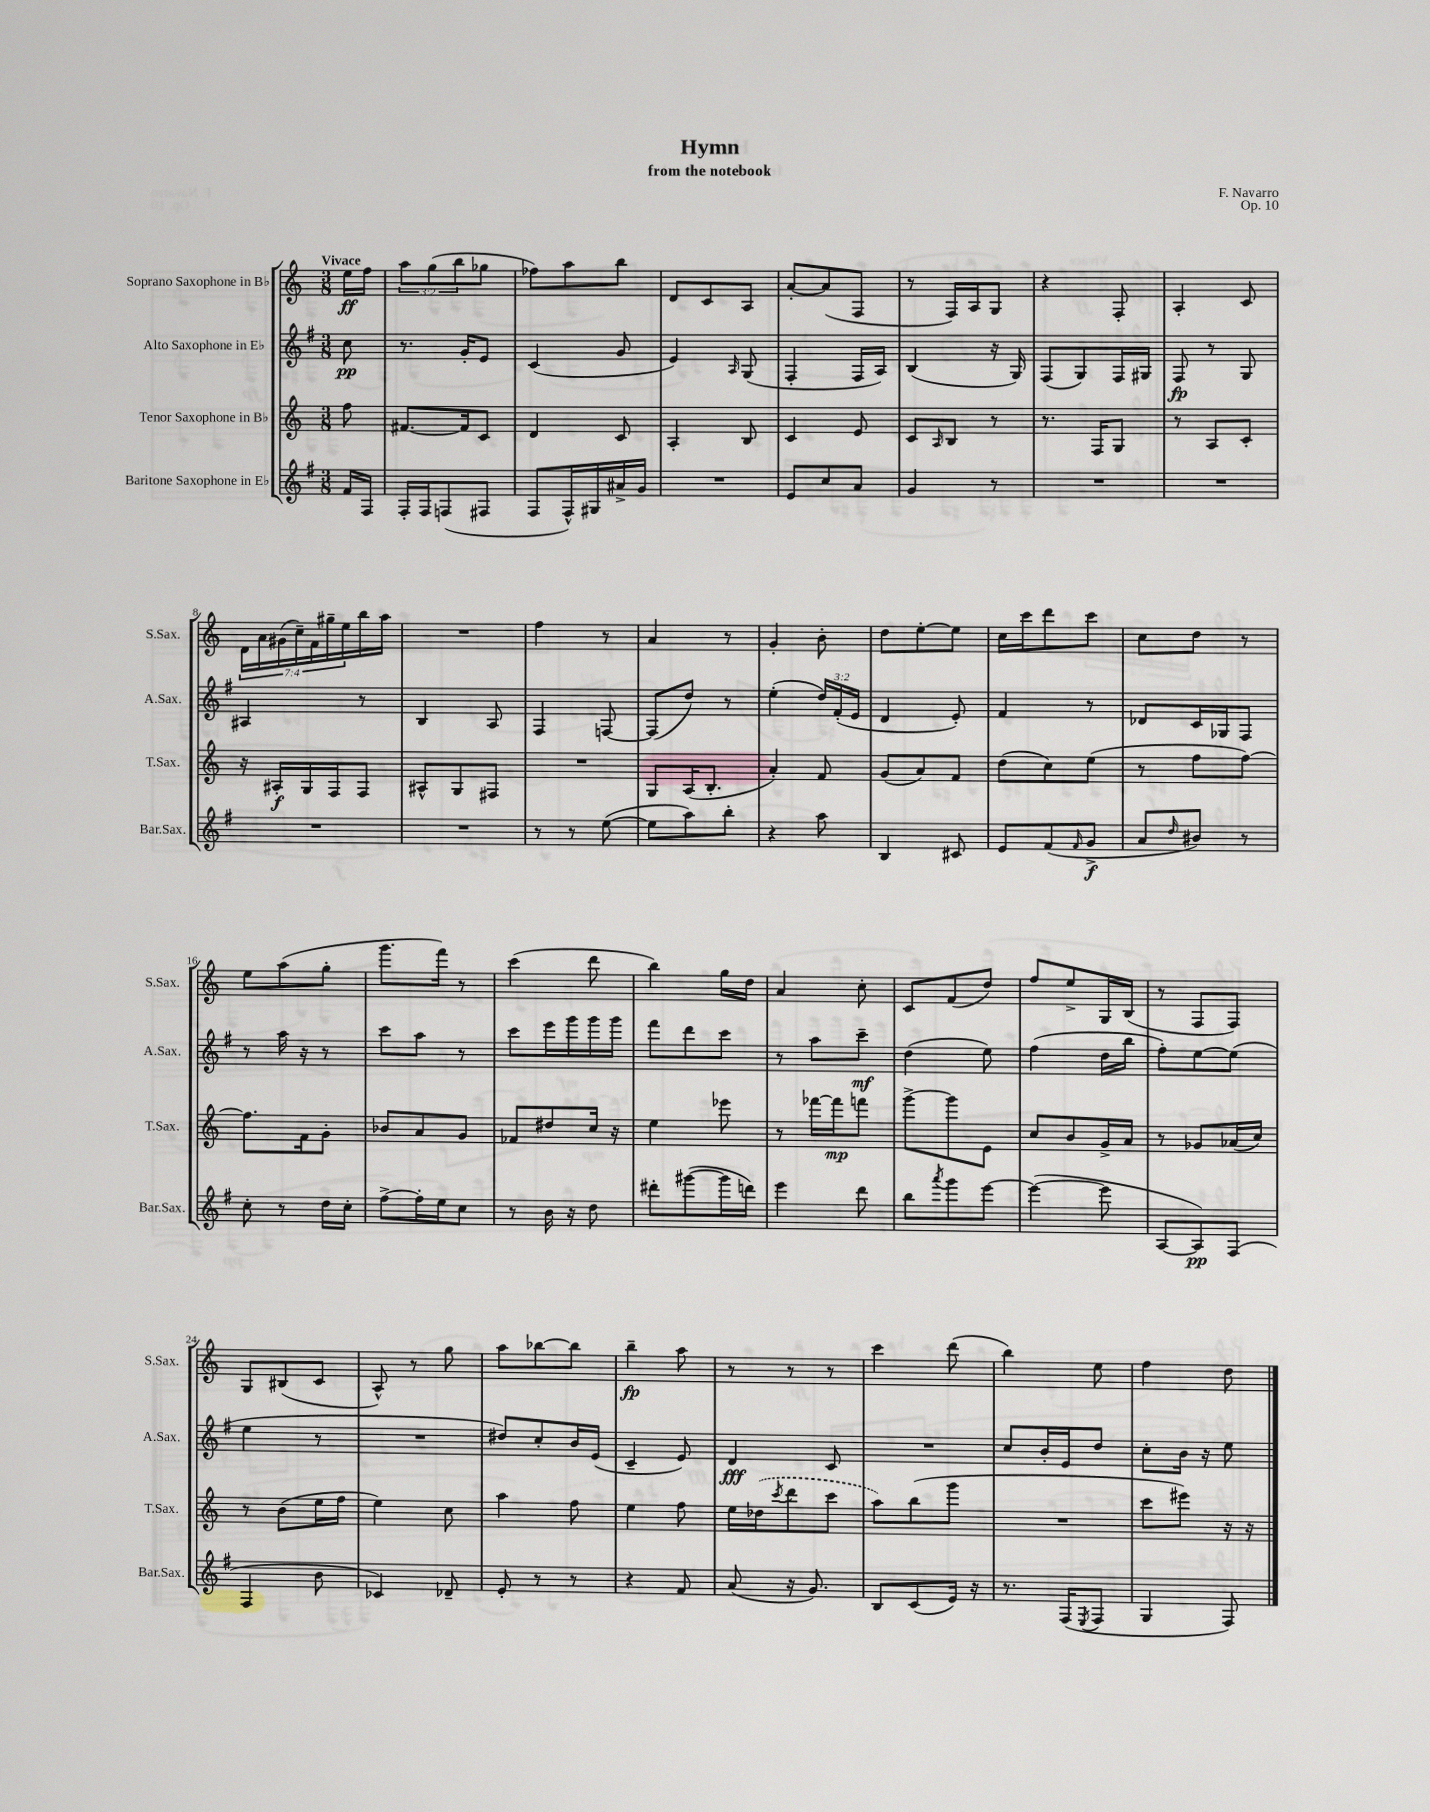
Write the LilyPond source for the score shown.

\header { title = "Hymn" composer = "F. Navarro" subtitle = "from the notebook" opus = "Op. 10" }
<<
\new StaffGroup <<
\new Staff = "s0" \with { instrumentName = "Soprano Saxophone in Bb" shortInstrumentName = "S.Sax." } {
    \clef treble \key c \major \numericTimeSignature \time 3/8 \override Staff.TupletNumber.text = #tuplet-number::calc-fraction-text \partial 8 \tempo "Vivace"
    e''16\ff f''16 |
    \tuplet 3/2 { a''8 g''8( b''8 } ges''8 |
    fes''8) a''8 b''8 |
    d'8 c'8 a8 |
    a'8~-. a'8( f8 |
    r8 f16) a16 g8 |
    r4 f8-. |
    a4-. c'8 |
    \tuplet 7/4 { d'16 a'16 gis'16( c''16--) f'16 gis''16-- e''16 } b''16 a''16 |
    R4. |
    f''4 r8 |
    a'4 r8 |
    g'4-. b'8-. |
    d''8 e''8~-. e''8 |
    c''16 c'''16 d'''8 c'''8 |
    c''8 d''8 r8 |
    e''8 a''8( g''8-. |
    g'''8. f'''16) r8 |
    c'''4( d'''8 |
    b''4) g''16 d''16 |
    a'4 c''8-. |
    c'8 f'8( d''8) |
    f''8 e''8-> g16 b16( |
    r8 f8 f8) |
    g8 bis8( c'8 |
    a8-^) r8 g''8 |
    a''8 bes''8~ bes''8 |
    b''4--\fp a''8 |
    r8 r8 r8 |
    c'''4 d'''8( |
    b''4) e''8 |
    f''4 d''8 \bar "|." |
}
\new Staff = "s1" \with { instrumentName = "Alto Saxophone in Eb" shortInstrumentName = "A.Sax." } {
    \clef treble \key g \major \numericTimeSignature \time 3/8 \override Staff.TupletNumber.text = #tuplet-number::calc-fraction-text \partial 8
    c''8\pp |
    r8. g'16-. e'8 |
    c'4( g'8 |
    e'4) \grace { a16 } g8( |
    fis4-. fis16 a16) |
    b4( r16 g16) |
    fis8( g8) fis16 gis16 |
    fis8\fp r8 g8 |
    ais4 r8 |
    b4 a8 |
    fis4 f8~ |
    f8( d''8) r8 |
    e''4-.( \tuplet 3/2 { d''16) fis'16-.( e'16 } |
    d'4 e'8-.) |
    fis'4 r8 |
    des'8 c'16 ges16 fis8 |
    r8 a''16 r16 r8 |
    c'''8 a''8 r8 |
    c'''8 e'''16 g'''16 g'''16 g'''16 |
    fis'''8 d'''8 c'''8 |
    r8 a''8 c'''8--\mf |
    d''4( e''8) |
    fis''4( d''16 b''16 |
    fis''8-.) e''8~ e''8( |
    e''4 r8 |
    R4. |
    dis''8) c''8-. b'16 e'16( |
    c'4-- e'8) |
    d'4\fff c'8 |
    R4. |
    c''8 b'16-. e'16 d''8 |
    c''8-. b'16 r16 e''8 \bar "|." |
}
\new Staff = "s2" \with { instrumentName = "Tenor Saxophone in Bb" shortInstrumentName = "T.Sax." } {
    \clef treble \key c \major \numericTimeSignature \time 3/8 \partial 8
    f''8 |
    fis'8.~ fis'16 c'8 |
    d'4 c'8 |
    a4-. b8 |
    c'4 e'8 |
    c'8 \grace { a16 } b8 r8 |
    r8. f16 g8 |
    r8 a8 c'8-. |
    r16 ais16-.\f g16 f16 f8 |
    ais8-^ g8 fis8 |
    R4. |
    g8 a16( b8.-. |
    a'4-.) f'8 |
    g'8( a'8) f'8 |
    d''8( c''8) e''8( |
    r8 f''8 f''8~) |
    f''8. f'16 g'8-. |
    bes'8 a'8 g'8 |
    fes'8 dis''8 c''16 r16 |
    e''4 ees'''8 |
    r8 fes'''16~ fes'''16\mp f'''8 |
    g'''8~-> g'''8 e'8 |
    c''8 b'8 g'16-> a'16 |
    r8 ges'8 aes'16( c''16) |
    r8 b'8( e''16 f''16 |
    e''4) c''8 |
    a''4 f''8 |
    e''4 f''8 |
    e''16 \once \slurDashed des''16( \acciaccatura { c'''8 } d'''8 c'''8 |
    a''8) b''8( g'''8 |
    R4. |
    c'''8 eis'''8) r16 r16 \bar "|." |
}
\new Staff = "s3" \with { instrumentName = "Baritone Saxophone in Eb" shortInstrumentName = "Bar.Sax." } {
    \clef treble \key g \major \numericTimeSignature \time 3/8 \partial 8
    fis'16 fis16 |
    fis16-. fis16 f8( fis8 |
    fis8 fis16-^) gis16 ais'16-> g'16 |
    R4. |
    e'8 c''8 a'8 |
    g'4 r8 |
    R4. |
    R4. |
    R4. |
    R4. |
    r8 r8 e''8~( |
    e''8 a''8) b''8-. |
    r4 a''8 |
    b4 cis'8 |
    e'8 fis'8( \grace { fis'16 } g'8->\f |
    a'8 \grace { d''16 } bis'8) r8 |
    c''8-. r8 d''16 c''16-. |
    fis''8~-> fis''16-. e''16 c''8 |
    r8 b'16 r16 d''8 |
    dis'''8-. gis'''8~( gis'''16 d'''16) |
    e'''4 d'''8 |
    b''8 \acciaccatura { a'''8 } g'''8 e'''8~ |
    e'''4~( e'''8 |
    a8~ a8\pp) fis8( |
    fis4 b'8 |
    ces'4) des'8-- |
    e'8-. r8 r8 |
    r4 fis'8 |
    a'8( r16 g'8.) |
    b8 c'8( e'16) r16 |
    r8. fis16( \acciaccatura { e8 } fis8 |
    g4 fis8) \bar "|." |
}
>>
>>
